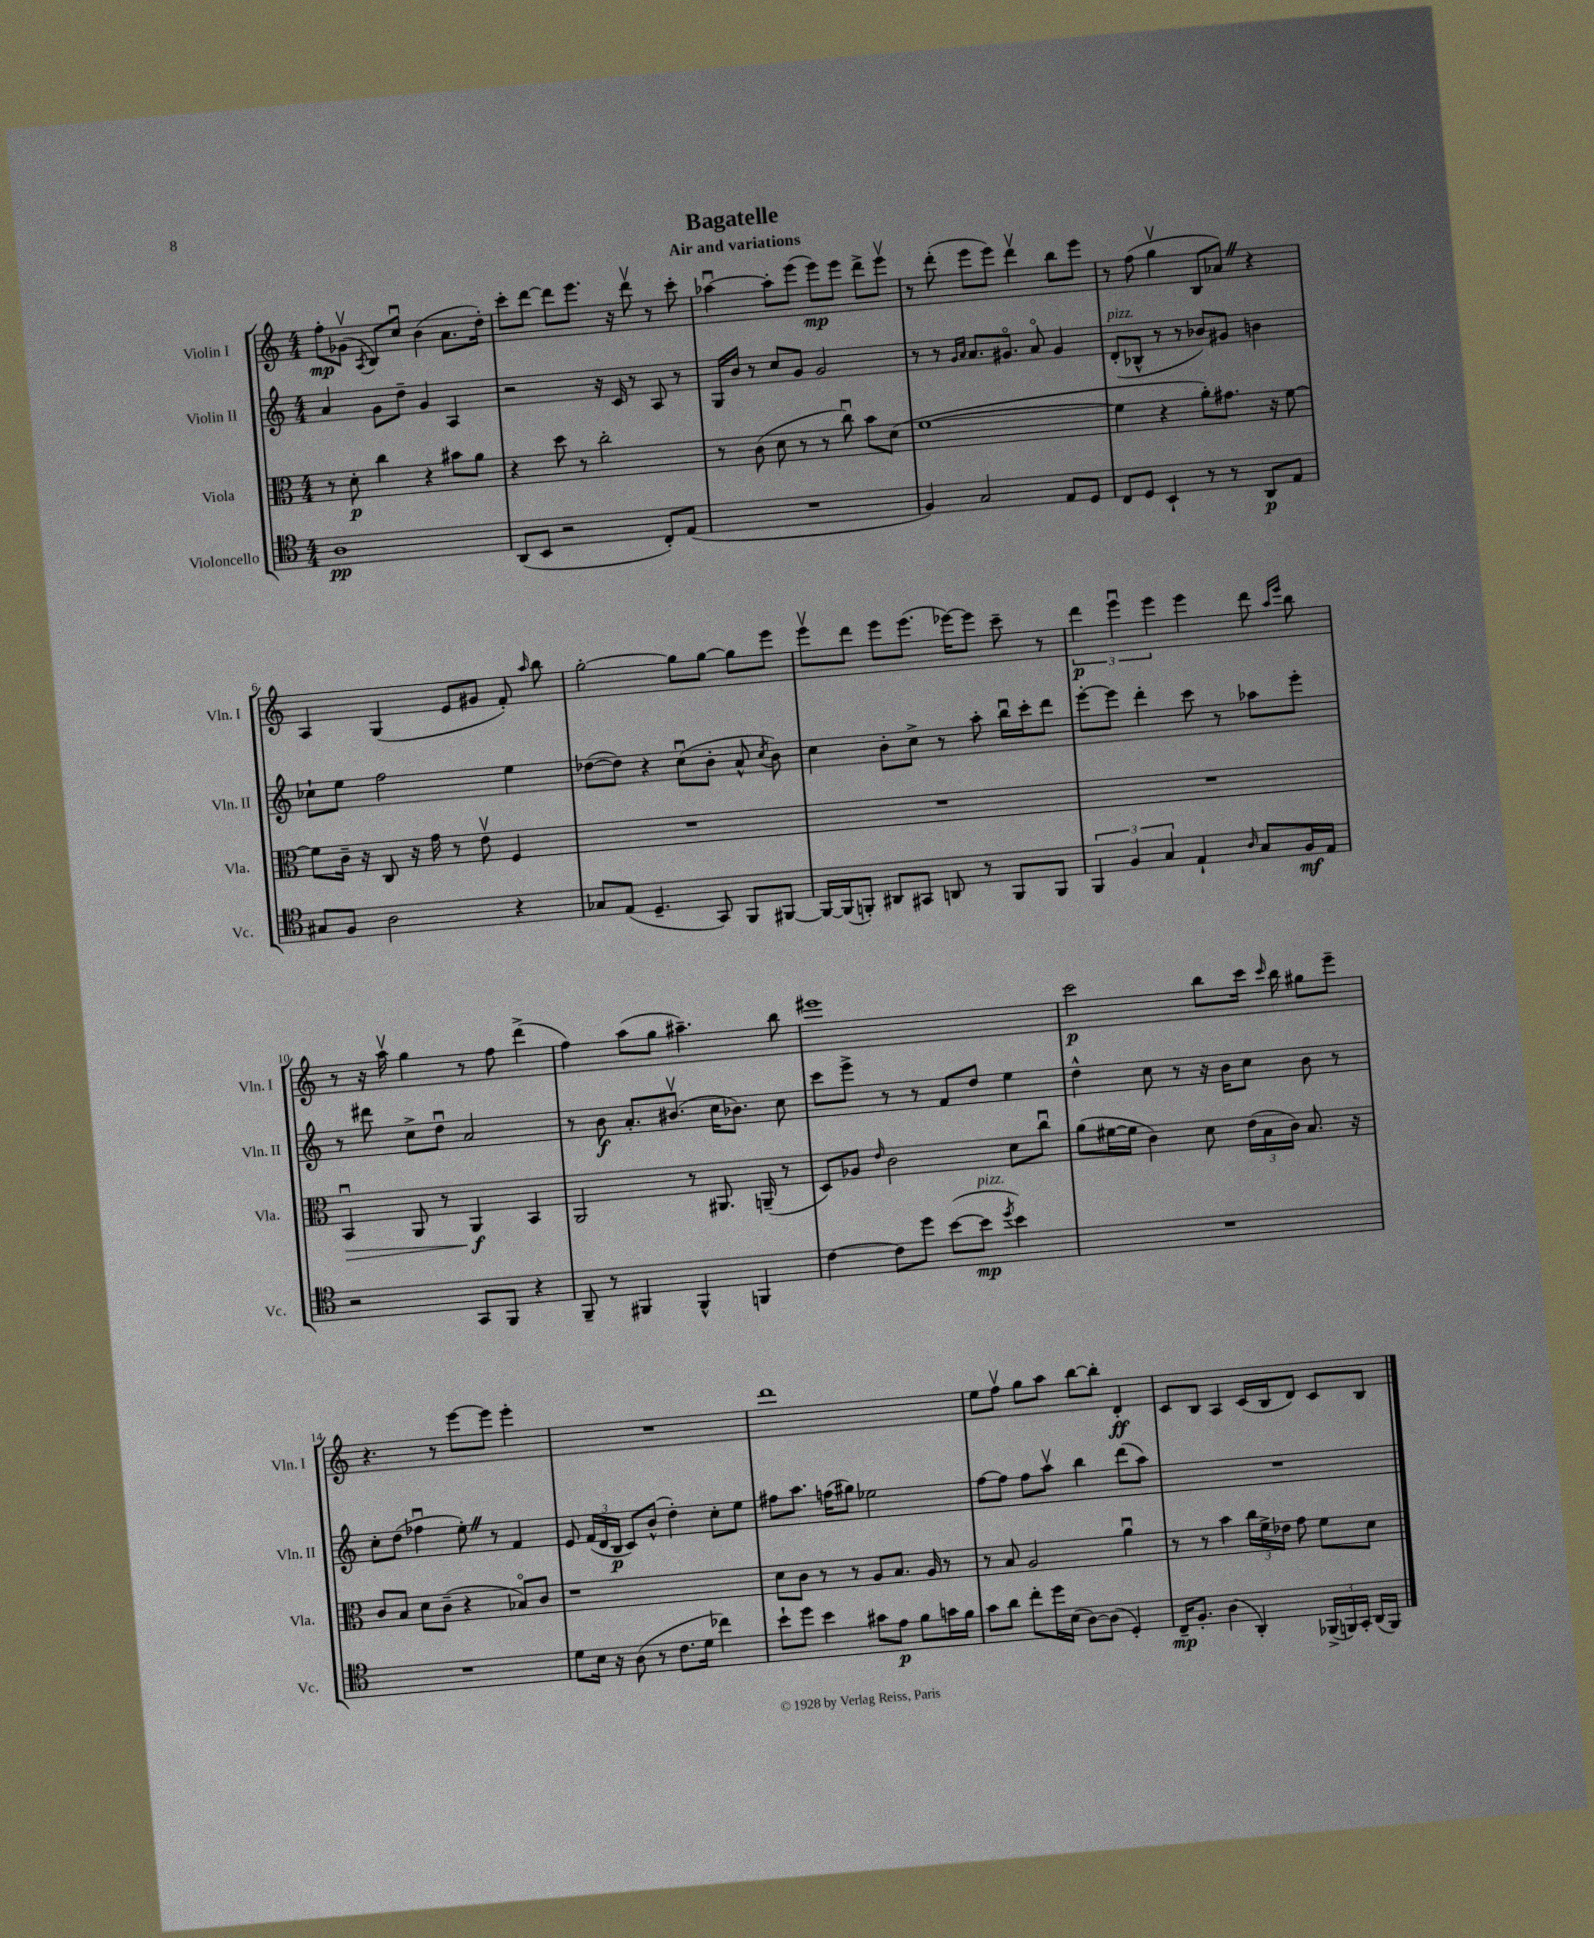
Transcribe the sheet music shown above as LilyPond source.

\header { title = "Bagatelle" subtitle = "Air and variations" }
<<
\new StaffGroup <<
\new Staff = "s0" \with { instrumentName = "Violin I" shortInstrumentName = "Vln. I" } {
    \clef treble \key c \major \numericTimeSignature \time 4/4
    \autoBeamOff f''8[-.\mp ges'8]\upbow( \acciaccatura { a8 } b8[) c''8]\downbow b'4( a'8.[ d''16]-.) |
    c'''8[-. d'''8]~ d'''8[ e'''8.] r16 d'''8\upbow r8 c'''8-. |
    aes''4~\downbow aes''8[-. e'''8]( e'''8[\mp) e'''8] d'''8[-> e'''8]\upbow |
    r8 d'''8-.( e'''8[ e'''8]) d'''4\upbow b''8[ e'''8] |
    r8 f''8( g''4\upbow b8[ aes'8]) \once \override BreathingSign.text = \markup { \musicglyph "scripts.caesura.straight" } \breathe r4 |
    a4 g4( e'8[ gis'8] f'8-.) \grace { a''16 } b''8 |
    g''2~-. g''8[ g''8]~ g''8[ e'''8] |
    e'''8[\upbow d'''8] e'''8[ e'''8.]( ees'''16[~) ees'''8] c'''8-- r8 |
    \tuplet 3/2 { d'''4\p e'''4\downbow e'''4 } e'''4 d'''8 \grace { a''16[ e'''16] } b''8 |
    r8 r16 a''16\upbow g''4 r8 f''8 d'''4->( |
    f''4) a''8[( g''8] ais''4.--) b''8 |
    eis'''1 |
    c'''2\p b''8[ c'''16] \grace { c'''16 } b''16 gis''8[ e'''8]-- |
    r4. r8 e'''8[~ e'''8] e'''4-. |
    R1 |
    d'''1 |
    e''8[ f''8]\upbow g''8[ a''8] b''8[~ b''8]-. d'4-.\ff |
    c'8[ b8] a4 c'16[( b16 d'8]) c'8[ b8] \bar "|." |
}
\new Staff = "s1" \with { instrumentName = "Violin II" shortInstrumentName = "Vln. II" } {
    \clef treble \key c \major \numericTimeSignature \time 4/4
    \autoBeamOff a'4 g'8[ d''8]-- g'4 a4 |
    r2 r16 c'16 r8 a8 r8 |
    g16[ b'16] r8 c''8[ g'8] g'2 |
    r8 r8 \grace { g'16[ a'16] } a'8.[ gis'8.]\flageolet a'8\flageolet gis'4 |
    d'8[-.^\markup { \italic "pizz." }( bes8]-^ r8 r8 bes'8[) gis'8] b'4 |
    ces''8[-! e''8] f''2 e''4 |
    des''8[~( des''8]) r4 c''8[\downbow( b'8]-. a'8-^ \acciaccatura { c''8 } b'8) |
    c''4 b'8[-. c''8]-> r8 a''8-. b''16[\downbow c'''16-. d'''8] |
    e'''8[~-. e'''8] d'''4-. c'''8 r8 aes''8[ e'''8]-. |
    r8 dis'''8 c''8[-> d''8]\downbow a'2 |
    r8 b'8\f a'8.[-. bis'8.]\upbow( c''16[ bes'8.]) c''8 |
    c'''8[ e'''8]-> r8 r8 f'8[ d''8] e''4 |
    d''4-^ c''8 r8 r16 b'16[ c''8] b'8 r8 |
    c''8[-. d''8]( fes''4\downbow e''8-.) \once \override BreathingSign.text = \markup { \musicglyph "scripts.caesura.straight" } \breathe r8 f'4 |
    e'8 \tuplet 3/2 { f'16[( d'16 b16]\p } c'8[) b'8]-^( d''4-.) c''8[-. e''8] |
    fis''8[ a''8.] f''16[( gis''8]) ees''2 |
    f''8[~ f''8] f''8[ a''8]\upbow b''4 d'''8[( a''8]) |
    R1 \bar "|." |
}
\new Staff = "s2" \with { instrumentName = "Viola" shortInstrumentName = "Vla." } {
    \clef alto \key c \major \numericTimeSignature \time 4/4
    \autoBeamOff r8 d'8-.\p c''4 r4 bis'8[ a'8] |
    r4 d''8 r8 c''2-. |
    r8 c'8( d'8 r8 r8 c''8\downbow) b'8[ d'8]( |
    f'1~ |
    f'4 r4 a'8[-.) gis'8.] r16 f'8~ |
    f'8[ c'16]-- r16 c8 r16 g'16 r8 e'8\upbow f4 |
    R1 |
    R1 |
    R1 |
    b,4\downbow\> a,8 r8 a,4\f\! b,4 |
    a,2 r8 ais,8. a,16--( r8 |
    d8[) aes8] \grace { e'16 } c'2 d'8[ c''8]\downbow |
    a'8[( fis'16~ fis'16] c'4) d'8 \tuplet 3/2 { e'16[( b16 c'16]) } b8. r16 |
    c'8[ b8] d'8[ c'8]--( r4 bes8[\flageolet) c'8] |
    r1 |
    d'8[ c'8] r8 r8 a8[ b8.] a16 r8 |
    r8 b8 a2 a'4\downbow |
    r8 r8 b'4 \tuplet 3/2 { c''16[ f'16-> ees'16] } g'8 f'8[ d'8] \bar "|." |
}
\new Staff = "s3" \with { instrumentName = "Violoncello" shortInstrumentName = "Vc." } {
    \clef tenor \key c \major \numericTimeSignature \time 4/4
    \autoBeamOff a1\pp |
    a,8[( b,8] r2 c8[-.) e8]( |
    R1 |
    f4) g2 e8[ d8] |
    c8[ d8] b,4-! r8 r8 a,8[\p e8] |
    gis8[ f8] a2 r4 |
    ges8[ e8]( d4.-- g,8) f,8[ fis,8]~ |
    fis,16[~ fis,16( f,8]-.) ais,8[ gis,8] a,8 r8 f,8[ f,8] |
    \tuplet 3/2 { f,4 f4 g4 } e4-! \grace { a16 } g8[ f16\mf e16] |
    r2 g,8[ f,8] r4 |
    f,8-- r8 fis,4 fis,4-^ f,4 |
    c'4~ c'8[ d''8] b'8[~( b'8]\mp^\markup { \italic "pizz." } \acciaccatura { d''8 } b'4) |
    R1 |
    R1 |
    d'8[ b16] r16 a8( r8 c'8.[ d'16] ces''4) |
    b'8[-! d''8] b'4 gis'8[ e'8]\p f'8[ g'16 f'16] |
    g'8[ a'8] c''8[-. d''16 b16]( a8[~) a8]( d4-.) |
    c16[--\mp f8.]-. a4( a,4-.) \tuplet 3/2 { fes,16[->( f,16) g,16]-. } a,16[( f,16]) \bar "|." |
}
>>
>>
